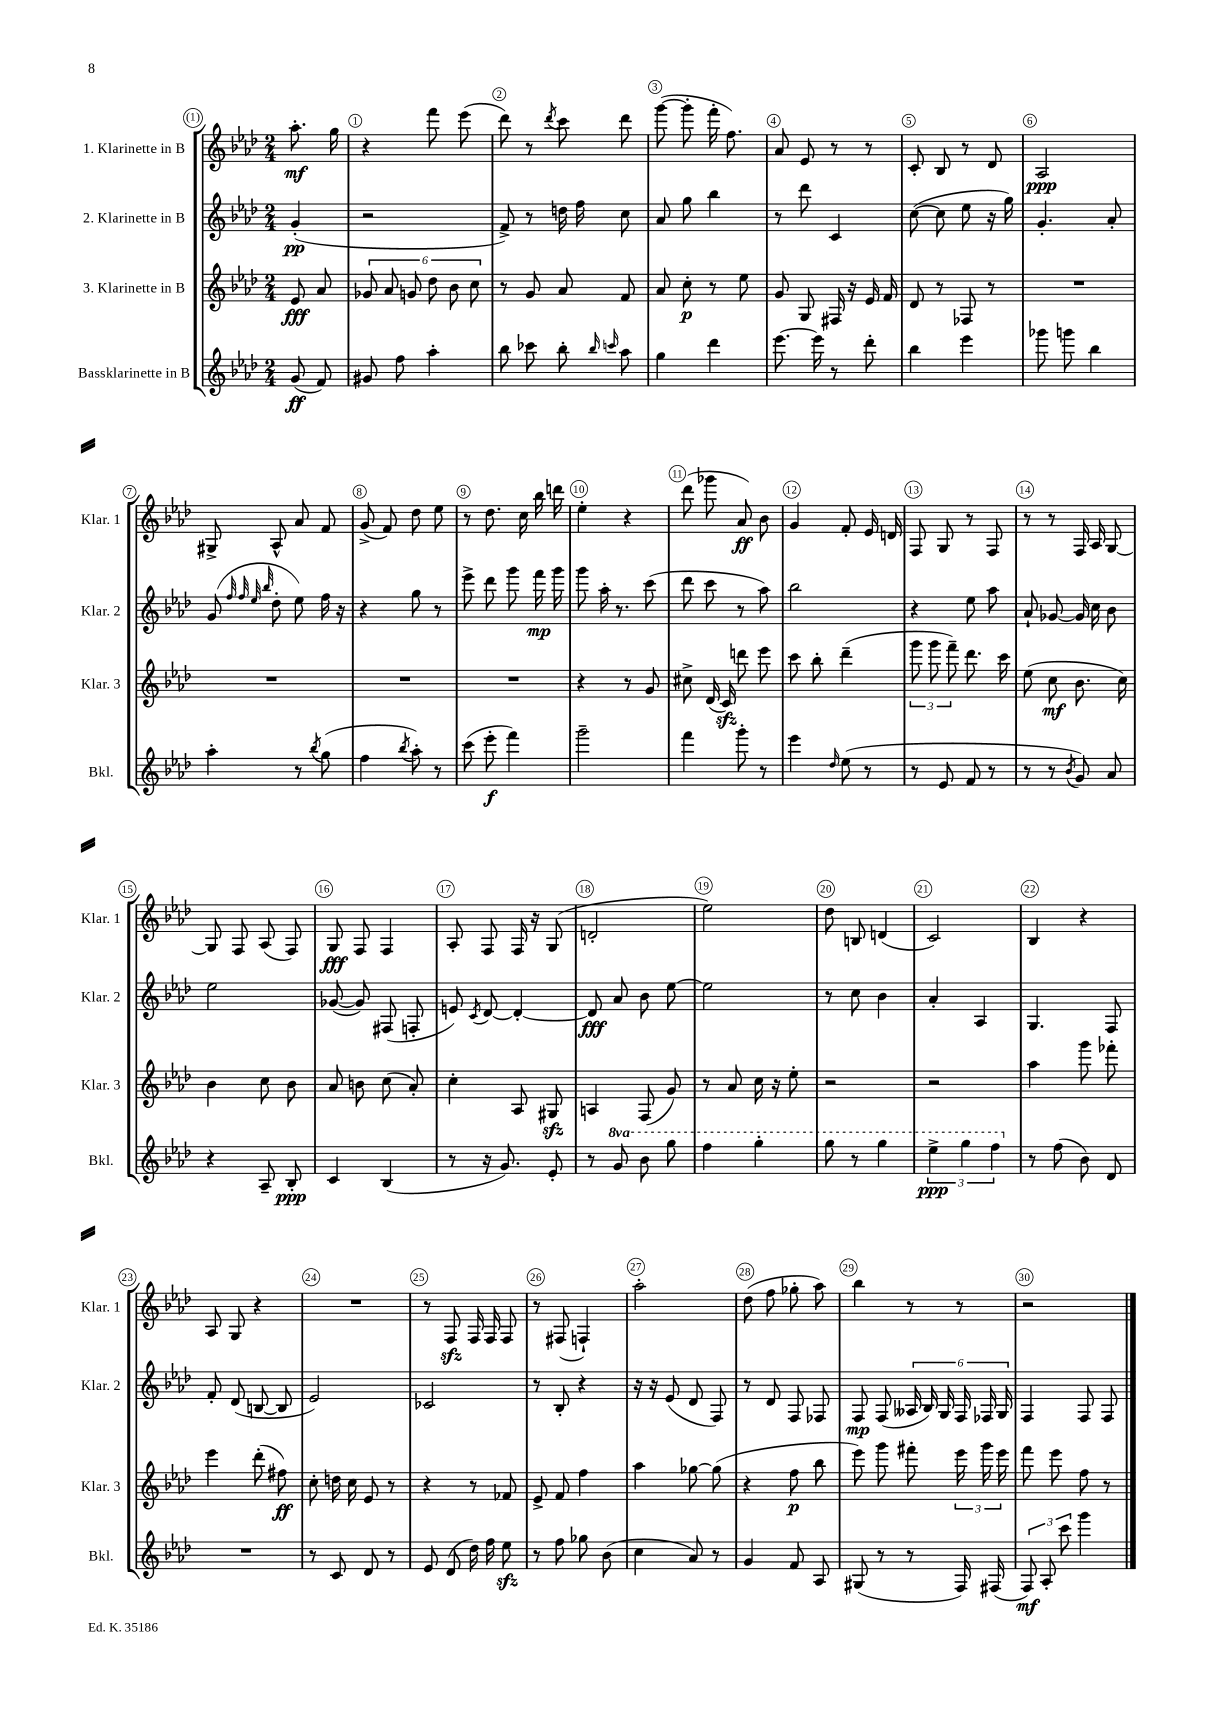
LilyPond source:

<<
\new StaffGroup <<
\new Staff = "s0" \with { instrumentName = "1. Klarinette in B" shortInstrumentName = "Klar. 1" } {
    \clef treble \key aes \major \numericTimeSignature \time 2/4 \partial 4
    \autoBeamOff aes''8.-.\mf g''16 |
    r4 f'''8 ees'''8( |
    des'''8) r8 \acciaccatura { des'''8 } c'''8 des'''8 |
    g'''8~( g'''8-. f'''16-. f''8.) |
    aes'8 ees'8 r8 r8 |
    c'8-. bes8 r8 des'8 |
    aes2\ppp |
    gis8-> aes8-^ aes'8 f'8 |
    g'8->( f'8) des''8 ees''8 |
    r8 des''8. c''16 bes''16 d'''16 |
    ees''4-. r4 |
    des'''8( ges'''8 aes'8\ff) bes'8 |
    g'4 f'8-. ees'16 d'16 |
    f8 g8 r8 f8 |
    r8 r8 f16 aes16 g8~ |
    g8 f8 aes8( f8) |
    g8\fff f8 f4 |
    aes8-. f8 f16 r16 g8( |
    d'2-. |
    ees''2) |
    des''8 b8 d'4( |
    c'2) |
    bes4 r4 |
    aes8 g8 r4 |
    R2 |
    r8 f8\sfz f16 f16 f8 |
    r8 fis8( f4-!) |
    aes''2-. |
    des''8( f''8 ges''8-. aes''8) |
    bes''4 r8 r8 |
    r2 \bar "|." |
}
\new Staff = "s1" \with { instrumentName = "2. Klarinette in B" shortInstrumentName = "Klar. 2" } {
    \clef treble \key aes \major \numericTimeSignature \time 2/4 \partial 4
    \autoBeamOff g'4-.\pp( |
    r2 |
    f'8->) r8 d''16 f''16 c''8 |
    aes'8 g''8 bes''4 |
    r8 des'''8 c'4 |
    c''8~( c''8 ees''8 r16 g''16) |
    g'4.-. aes'8-. |
    g'8( \grace { f''32 f''32 ees''32 bes''32 } des''8-. ees''8) f''16 r16 |
    r4 g''8 r8 |
    ees'''8-> des'''8 g'''8 f'''16\mp g'''16 |
    g'''8 aes''16-. r8. c'''8( |
    des'''8 c'''8 r8 aes''8) |
    bes''2 |
    r4 ees''8 aes''8 |
    aes'8-! ges'8~ ges'16 c''16 bes'8 |
    ees''2 |
    ges'8~( ges'8) fis8( f8-. |
    e'8) \acciaccatura { c'8 } des'8~ des'4~-. |
    des'8\fff aes'8 bes'8 ees''8~ |
    ees''2 |
    r8 c''8 bes'4 |
    aes'4-. aes4 |
    g4. f8 |
    f'8-. des'8( b8~ b8 |
    ees'2) |
    ces'2 |
    r8 bes8-. r4 |
    r16 r16 ees'8( des'8 f8) |
    r8 des'8 f8 fes8 |
    f8\mp f8( \tuplet 6/4 { aeses16 bes16) g16 f16 fes16 g16 } |
    f4 f8 f8 \bar "|." |
}
\new Staff = "s2" \with { instrumentName = "3. Klarinette in B" shortInstrumentName = "Klar. 3" } {
    \clef treble \key aes \major \numericTimeSignature \time 2/4 \partial 4
    \autoBeamOff ees'8\fff aes'8 |
    \tuplet 6/4 { ges'8 aes'8 g'8 des''8 bes'8 c''8 } |
    r8 g'8 aes'8 f'8 |
    aes'8 c''8-.\p r8 ees''8 |
    g'8 g8 fis16 r16 ees'16 f'16 |
    des'8 r8 fes8 r8 |
    R2 |
    R2 |
    R2 |
    R2 |
    r4 r8 g'8 |
    cis''8-> des'16( c'16\sfz) d'''8 ees'''8 |
    c'''8 bes''8-. des'''4--( |
    \tuplet 3/2 { g'''8 g'''8 f'''8--) } des'''8. c'''16 |
    ees''8( c''8\mf bes'8. c''16) |
    bes'4 c''8 bes'8 |
    aes'8 b'8 c''8( aes'8-.) |
    c''4-. aes8 gis8\sfz |
    a4 f8( g'8) |
    r8 aes'8 c''16 r16 ees''8-. |
    r2 |
    r2 |
    aes''4 g'''8 fes'''8-. |
    ees'''4 des'''8-.( fis''8\ff) |
    c''8-. d''16 c''16 ees'8 r8 |
    r4 r8 fes'8 |
    ees'8-> f'8 f''4 |
    aes''4 ges''8~ ges''8( |
    r4 f''8\p bes''8 |
    ees'''8) g'''8 fis'''8-. \tuplet 3/2 { ees'''16 g'''16 ees'''16 } |
    f'''8 ees'''8 f''8 r8 \bar "|." |
}
\new Staff = "s3" \with { instrumentName = "Bassklarinette in B" shortInstrumentName = "Bkl." } {
    \clef treble \key aes \major \numericTimeSignature \time 2/4 \set Staff.ottavationMarkups = #ottavation-simple-ordinals \partial 4
    \autoBeamOff g'8\ff( f'8) |
    gis'8 f''8 aes''4-. |
    bes''8 ces'''8 bes''8-. \grace { bes''16 c'''16 } aes''8 |
    g''4 des'''4 |
    ees'''8.~ ees'''16 r8 des'''8-. |
    bes''4 ees'''4 |
    ges'''8 g'''8 bes''4 |
    aes''4-. r8 \acciaccatura { bes''8 } g''8( |
    f''4 \acciaccatura { bes''8 } aes''8-.) r8 |
    c'''8( ees'''8-.\f f'''4) |
    g'''2-- |
    f'''4 g'''8-. r8 |
    ees'''4 \grace { des''16 } ees''8( r8 |
    r8 ees'8 f'8 r8 |
    r8 r8 \acciaccatura { bes'8 } g'8) aes'8 |
    r4 aes8-- bes8-.\ppp |
    c'4 bes4( |
    r8 r16 g'8.) ees'8-. |
    r8 \ottava #1 g''8 bes''8 g'''8 |
    f'''4 g'''4-. |
    g'''8 r8 g'''4 |
    \tuplet 3/2 { ees'''4->\ppp g'''4 f'''4 \ottava #0 } |
    r8 f''8( bes'8) des'8 |
    R2 |
    r8 c'8 des'8 r8 |
    ees'8 des'8( des''16) f''16 ees''8\sfz |
    r8 f''8 ges''8 bes'8( |
    c''4 aes'8) r8 |
    g'4 f'8 aes8 |
    gis8( r8 r8 f16) fis16( |
    \tuplet 3/2 { f8\mf) aes8-. c'''8 } g'''4 \bar "|." |
}
>>
>>
\layout { \context { \Score \override BarNumber.break-visibility = ##(#f #t #t) barNumberVisibility = #all-bar-numbers-visible \override BarNumber.stencil = #(make-stencil-circler 0.1 0.3 ly:text-interface::print) } }
